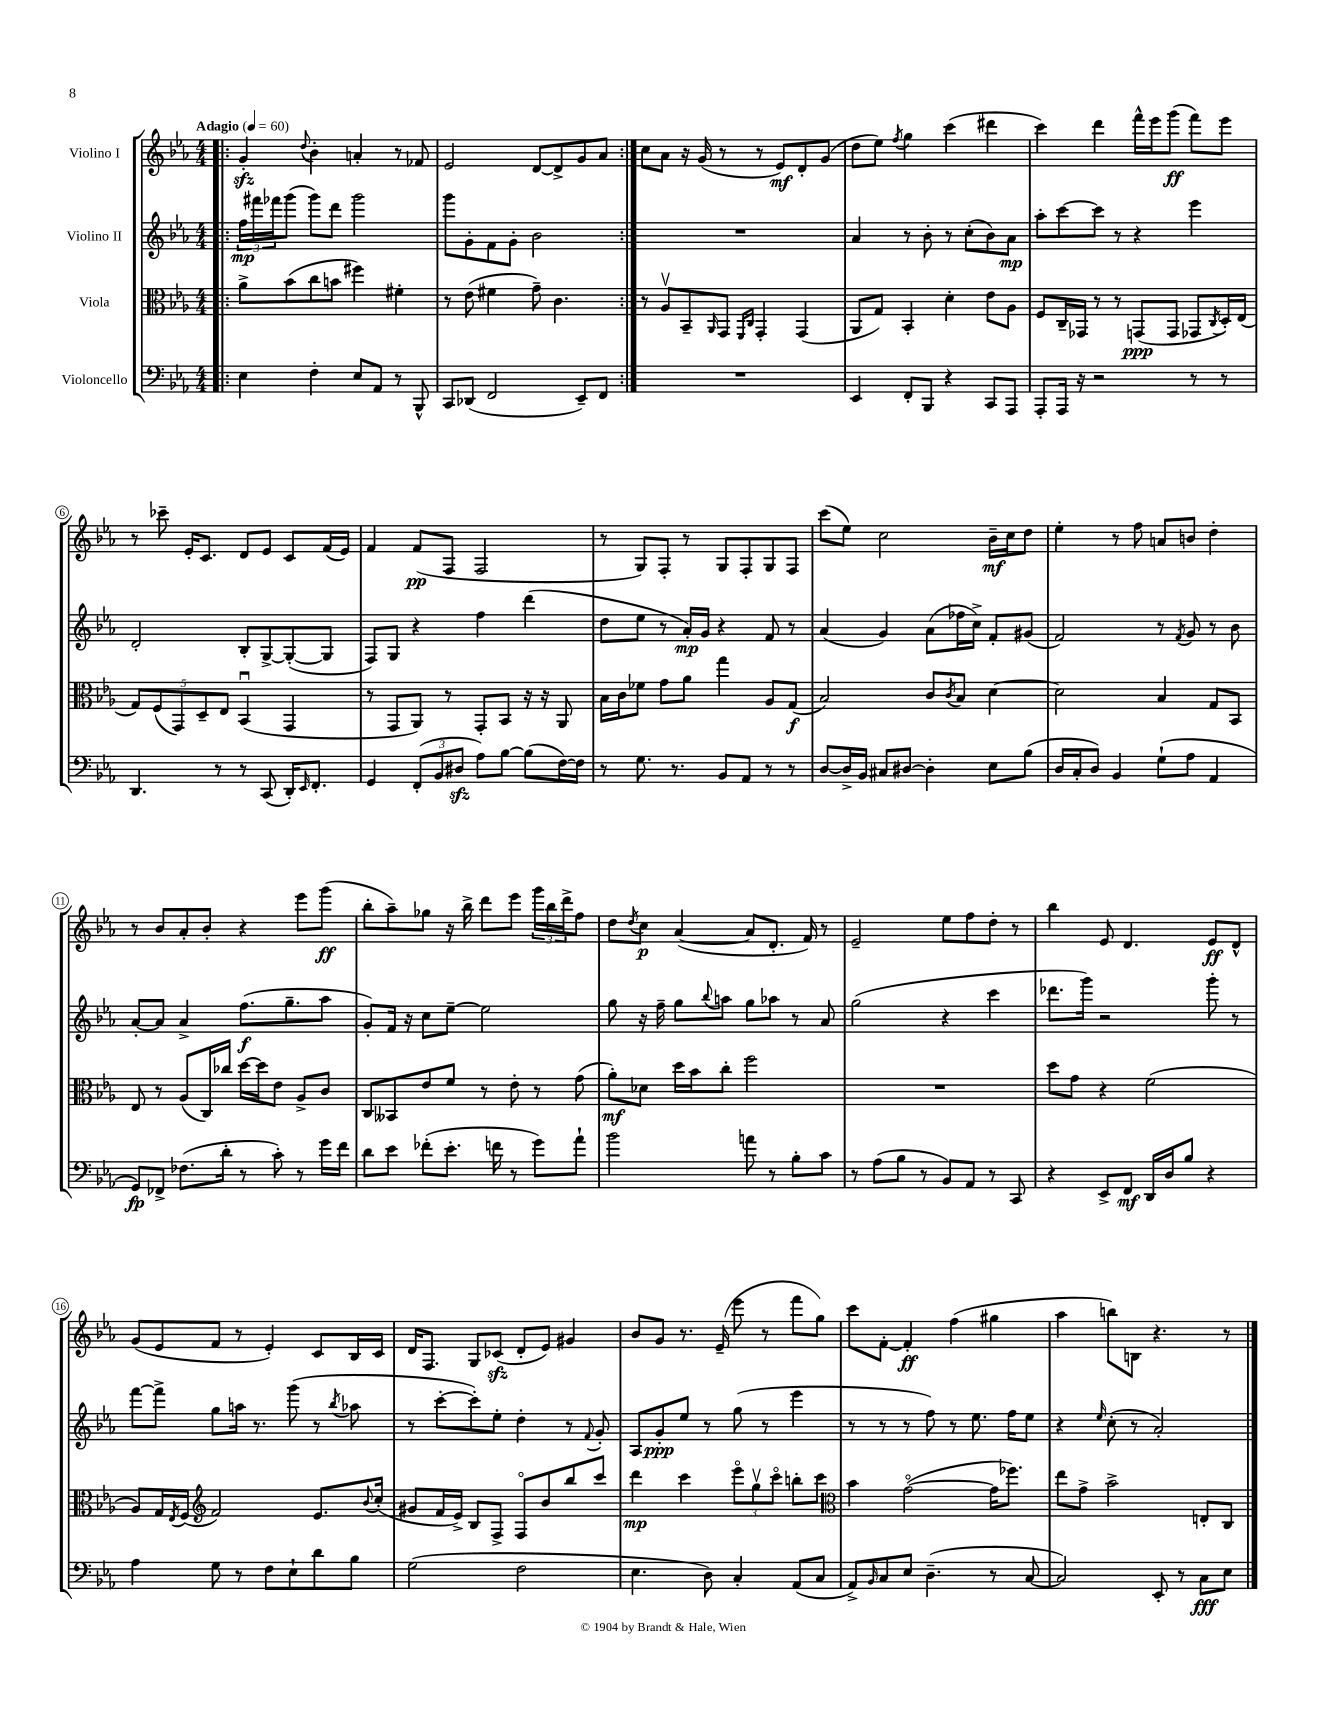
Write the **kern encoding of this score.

**kern	**dynam	**kern	**dynam	**kern	**dynam	**kern	**dynam
*part4	*part4	*part3	*part3	*part2	*part2	*part1	*part1
*staff4	*staff4	*staff3	*staff3	*staff2	*staff2	*staff1	*staff1
*I"Violoncello	*	*I"Viola	*	*I"Violino II	*	*I"Violino I	*
*clefF4	*	*clefC3	*	*clefG2	*	*clefG2	*
*k[b-e-a-]	*	*k[b-e-a-]	*	*k[b-e-a-]	*	*k[b-e-a-]	*
*M4/4	*	*M4/4	*	*M4/4	*	*M4/4	*
*MM60	*	*MM60	*	*MM60	*	*MM60	*
=1!|:	=1!|:	=1!|:	=1!|:	=1!|:	=1!|:	=1!|:	=1!|:
!	!	!	!	!	!	!LO:TX:a:B:t=Adagio	!
4E-\	.	8a-^\L	.	24ff\LL	mp	4gzz'/	.
.	.	.	.	24fff#X\	.	.	.
.	.	.	.	24fff-X\J	.	.	.
.	.	(8b-\	.	(8ggg\J	.	.	.
.	.	.	.	.	.	8qqdd/	.
4F'\	.	8cc\	.	8ggg\L)	.	4b-'\	.
.	.	8bn\J	.	8ddd\J	.	.	.
8E-/L	.	4ff#X\)	.	2ggg\	.	4an'/	.
8AA-/J	.	.	.	.	.	.	.
8r	.	4f#X'\	.	.	.	8r	.
8BBB-^^/	.	.	.	.	.	8f-X/	.
=2	=2	=2	=2	=2	=2	=2	=2
8CC/L	.	8r	.	8ggg\L	.	2e-/	.
(8DD-X/J	.	(8e-\	.	8g'\	.	.	.
2FF/	.	4f#X\	.	8f\	.	.	.
.	.	.	.	8g'\J	.	.	.
.	.	8g~\)	.	2b-\	.	[8d/L	.
.	.	4.c\	.	.	.	8d^/]	.
8EE-~/L)	.	.	.	.	.	8g/	.
8FF/J	.	.	.	.	.	8a-/J	.
=3:|!	=3:|!	=3:|!	=3:|!	=3:|!	=3:|!	=3:|!	=3:|!
1r	.	8r	.	1r	.	8cc\L	.
.	.	8A-v/L	.	.	.	8a-\J	.
.	.	8BB-~/	.	.	.	16r	.
.	.	.	.	.	.	(16g/	.
.	.	16qqAA-/	.	.	.	.	.
.	.	8GG/J	.	.	.	8r	.
.	.	16qqFF/LL	.	.	.	.	.
.	.	16qqC/JJ	.	.	.	.	.
.	.	4GG'/	.	.	.	8r	.
.	.	.	.	.	.	8e-/L)	mf
.	.	(4GG/	.	.	.	8d'/	.
.	.	.	.	.	.	(8g/J	.
=4	=4	=4	=4	=4	=4	=4	=4
4EE-/	.	8AA-/L	.	4a-/	.	8dd\L	.
.	.	8G/J)	.	.	.	8ee-\J)	.
.	.	.	.	.	.	8qff/	.
8FF'/L	.	4BB-'/	.	8r	.	4gg\	.
8BBB-/J	.	.	.	8b-'\	.	.	.
4r	.	4d'\	.	8r	.	(4ccc\	.
.	.	.	.	(8cc'\L	.	.	.
8CC/L	.	8e-\L	.	8b-\)	.	4ddd#X\	.
8AAA-/J	.	8A-\J	.	8a-\J	mp	.	.
=5	=5	=5	=5	=5	=5	=5	=5
8AAA-'/L	.	8F/L	.	8aa-'\L	.	4ccc\)	.
16AAA-/Jk	.	16C~/L	.	[8ccc\	.	.	.
16r	.	16GG-X/JJ	.	.	.	.	.
2r	.	8r	.	8ccc\J]	.	4ddd\	.
.	.	8r	.	8r	.	.	.
.	.	(8GGn/L	ppp	4r	.	16fff^^\LL	.
.	.	.	.	.	.	16eee-\J	.
.	.	8GG/J	.	.	.	(8ggg\J	ff
8r	.	8GG-X/L	.	4eee-\	.	8fff\L)	.
.	.	8qC/	.	.	.	.	.
8r	.	16D'/L)	.	.	.	8eee-\J	.
.	.	(16E-/JJ	.	.	.	.	.
!!LO:LB:g=z
=6	=6	=6	=6	=6	=6	=6	=6
4.DD/	.	10G/L)	.	2d'/	.	8r	.
.	.	(10F/	.	.	.	.	.
.	.	.	.	.	.	8ccc-X~\	.
.	.	10GG/)	.	.	.	.	.
.	.	.	.	.	.	16e-'/KL	.
.	.	10D~/	.	.	.	.	.
.	.	.	.	.	.	8.c/J	.
8r	.	.	.	.	.	.	.
.	.	10E-/J	.	.	.	.	.
8r	.	(4BB-u/	.	8B-'/L	.	8d/L	.
(8CC/	.	.	.	[8G^/	.	8e-/J	.
16DD'/KL)	.	4GG/	.	(8G'/_	.	8c/L	.
16qqEE-/	.	.	.	.	.	.	.
8.FF'/J	.	.	.	.	.	.	.
.	.	.	.	8G/J]	.	(16f/L	.
.	.	.	.	.	.	16e-/JJ)	.
=7	=7	=7	=7	=7	=7	=7	=7
4GG/	.	8r	.	8F/L)	.	4f/	.
.	.	8GG/L	.	8G/J	.	.	.
(12FF'/L	.	8AA-/J)	.	4r	.	(8f/L	pp
12BB-/	.	.	.	.	.	.	.
.	.	8r	.	.	.	8F/J	.
12D#Xzz/J	.	.	.	.	.	.	.
8A-\L)	.	8GG'/L	.	4ff\	.	2F/	.
[8B-\J	.	8BB-/J	.	.	.	.	.
(8B-\L]	.	16r	.	(4ddd\	.	.	.
.	.	16r	.	.	.	.	.
[16F\L)	.	8AA-/	.	.	.	.	.
16F\JJ]	.	.	.	.	.	.	.
=8	=8	=8	=8	=8	=8	=8	=8
8r	.	16B-\LL	.	8dd\L	.	8r	.
.	.	16c\J	.	.	.	.	.
8.G\	.	8f-X\J	.	8ee-\J	.	8G/L)	.
.	.	8g\L	.	8r	.	8F'/J	.
8.r	.	.	.	.	.	.	.
.	.	8a-\J	.	16a-'/LL)	mp	8r	.
.	.	.	.	16g/JJ	.	.	.
8BB-/L	.	4gg\	.	4r	.	8G/L	.
8AA-/J	.	.	.	.	.	8F'/	.
8r	.	8A-/L	.	8f/	.	8G/	.
8r	.	(8G/J	f	8r	.	8F/J	.
=9	=9	=9	=9	=9	=9	=9	=9
[8D/L	.	2B-/)	.	(4a-/	.	(8ccc\L	.
16D^/L]	.	.	.	.	.	8ee-\J)	.
16BB-/JJ	.	.	.	.	.	.	.
8C#X/L	.	.	.	4g/)	.	2cc\	.
[8D#X/J	.	.	.	.	.	.	.
4D#'\]	.	8c/L	.	(8a-\L	.	.	.
.	.	8qc/	.	.	.	.	.
.	.	8B-/J	.	16ff-X\L	.	.	.
.	.	.	.	16cc^\JJ)	.	.	.
8E-\L	.	[4d\	.	8f'/L	.	16b-~\LL	mf
.	.	.	.	.	.	16cc\J	.
(8B-\J	.	.	.	(8g#X/J	.	8dd\J	.
=10	=10	=10	=10	=10	=10	=10	=10
16D/LL	.	2d\]	.	2f/)	.	4ee-'\	.
16C'/J	.	.	.	.	.	.	.
8D/J)	.	.	.	.	.	.	.
4BB-/	.	.	.	.	.	8r	.
.	.	.	.	.	.	8ff\	.
(8G`\L	.	4B-/	.	8r	.	8an/L	.
.	.	.	.	8qf/	.	.	.
8A-\J	.	.	.	8g/	.	8bn/J	.
4AA-/	.	8G/L	.	8r	.	4dd'\	.
.	.	8BB-/J	.	8b-\	.	.	.
!!LO:LB:g=z
=11	=11	=11	=11	=11	=11	=11	=11
8GG/L)	fp	8E-/	.	[8a-'/L	.	8r	.
8FF-X^/J	.	8r	.	8a-/J]	.	8b-/L	.
(8.F-X\L	.	(8A-/L	.	4a-^/	.	8a-'/	.
.	.	16C/L)	.	.	.	8b-'/J	.
16d'\Jk	.	16cc-X/JJ	.	.	.	.	.
8r	.	[16dd\LL	.	(8.ff\L	f	4r	.
.	.	16dd\J]	.	.	.	.	.
8c'\)	.	8e-\J	.	.	.	.	.
.	.	.	.	8.gg~\	.	.	.
8r	.	8A-^/L	.	.	.	8eee-\L	.
16g\LL	.	8c/J	.	8aa-\J	.	(8ggg\J	ff
16f\JJ	.	.	.	.	.	.	.
=12	=12	=12	=12	=12	=12	=12	=12
8d\L	.	8C/L	.	8g'/L)	.	8bb-'\L	.
8e-\J	.	8BB--X/	.	16f/Jk	.	8aa-~\)	.
.	.	.	.	16r	.	.	.
(8f-X'\L	.	8e-/	.	8cc\L	.	8gg-X\J	.
8.e-'\J	.	8f/J	.	[8ee-~\J	.	16r	.
.	.	.	.	.	.	16bb-^\	.
.	.	8r	.	2ee-\]	.	8ddd\L	.
16fn\	.	.	.	.	.	.	.
8r	.	8e-'\	.	.	.	8eee-\J	.
8g\L)	.	8r	.	.	.	24ggg\LL	.
.	.	.	.	.	.	24bb-\	.
.	.	.	.	.	.	24ddd^\J	.
8a-`\J	.	(8g\	.	.	.	8ff\J	.
=13	=13	=13	=13	=13	=13	=13	=13
2b-\	.	8a-'\L)	mf	8gg\	.	8dd\L	.
.	.	.	.	.	.	8qdd/	.
.	.	8d-X\J	.	16r	.	8cc\J	p
.	.	.	.	16ff~\	.	.	.
.	.	16dd\LL	.	8gg\L	.	([4a-/	.
.	.	16b-\J	.	.	.	.	.
.	.	.	.	8qqbb-/	.	.	.
.	.	8cc'\J	.	8aan\J	.	.	.
8an\	.	2ff\	.	8gg\L	.	8a-/L]	.
8r	.	.	.	8aa-X\J	.	8.d'/J	.
8B-'\L	.	.	.	8r	.	.	.
.	.	.	.	.	.	16f/)	.
8c\J	.	.	.	8a-/	.	8r	.
=14	=14	=14	=14	=14	=14	=14	=14
8r	.	1r	.	(2gg\	.	2e-~/	.
(8A-\L	.	.	.	.	.	.	.
8B-\J	.	.	.	.	.	.	.
8r	.	.	.	.	.	.	.
8BB-/L)	.	.	.	4r	.	8ee-\L	.
8AA-/J	.	.	.	.	.	8ff\	.
8r	.	.	.	4ccc\	.	8dd'\J	.
8CC/	.	.	.	.	.	8r	.
=15	=15	=15	=15	=15	=15	=15	=15
4r	.	8dd\L	.	8.ddd-X\L	.	4bb-\	.
.	.	8g\J	.	.	.	.	.
.	.	.	.	16ggg\Jk)	.	.	.
8EE-^/L	.	4r	.	2r	.	8e-/	.
8FF/J	mf	.	.	.	.	4.d/	.
16DD/LL	.	(2f\	.	.	.	.	.
16D/J	.	.	.	.	.	.	.
8B-/J	.	.	.	.	.	.	.
4r	.	.	.	8ggg'\	.	8e-/L	ff
.	.	.	.	8r	.	8d^^/J	.
!!LO:LB:g=z
=16	=16	=16	=16	=16	=16	=16	=16
4A-\	.	8A-/L)	.	[8fff\L	.	(8g/L	.
.	.	16G/L	.	8fff^\J]	.	8e-/	.
.	.	8qE-/	.	.	.	.	.
.	.	(16F/JJ	.	.	.	.	.
*	*	*clefG2	*	*	*	*	*
8G\	.	2f/)	.	8gg\L	.	8f/J	.
8r	.	.	.	16aan\Jk	.	8r	.
.	.	.	.	8.r	.	.	.
8F\L	.	.	.	.	.	4e-'/)	.
8E-`\	.	.	.	(8ggg\	.	.	.
8d\	.	8.e-/L	.	8r	.	8c/L	.
.	.	.	.	8qbb-/	.	.	.
8B-\J	.	.	.	8aa-X\	.	16B-/L	.
.	.	8qqb-/	.	.	.	.	.
.	.	(16cc'/Jk	.	.	.	16c/JJ	.
=17	=17	=17	=17	=17	=17	=17	=17
(2G\	.	8g#X/L	.	8r	.	16d/KL	.
.	.	.	.	.	.	8.F/J	.
.	.	16f/L	.	[8ccc'\L	.	.	.
.	.	16e-^/JJ)	.	.	.	.	.
.	.	8B-/L	.	8ccc'\])	.	8G/L	.
.	.	8F^/J	.	8ee-'\J	.	(8c-Xzz/J	.
2F\	.	8F/L	.	4dd'\	.	8d'/L	.
.	.	8b-/	.	.	.	8e-/J)	.
.	.	8bb-/	.	8r	.	4g#X/	.
.	.	.	.	8qqf/	.	.	.
.	.	8ccc/J	.	8g'/	.	.	.
=18	=18	=18	=18	=18	=18	=18	=18
4.E-\	.	4ddd\	mp	8A-/L	.	8b-/L	.
.	.	.	.	8g'/	ppp	8g/J	.
.	.	4ccc\	.	8ee-/J	.	8.r	.
8D\)	.	.	.	8r	.	.	.
.	.	.	.	.	.	(16e-~/	.
4C'/	.	12eee-\L	.	(8gg\	.	8eee-\	.
.	.	12ggv\	.	.	.	.	.
.	.	.	.	8r	.	8r	.
.	.	12ccc\J	.	.	.	.	.
(8AA-/L	.	8bbn'\L	.	4eee-\	.	8fff\L	.
8C/J	.	8ccc\J	.	.	.	8gg\J)	.
=19	=19	=19	=19	=19	=19	=19	=19
*	*	*clefC3	*	*	*	*	*
8AA-^/L)	.	4b-\	.	8r	.	8ccc\L	.
16qqBB-/	.	.	.	.	.	.	.
8C/	.	.	.	8r	.	[8f'\J	.
8E-/J	.	([2g\	.	8r	.	4f'/]	ff
(4.D~\	.	.	.	8ff\)	.	.	.
.	.	.	.	8r	.	(4ff\	.
.	.	.	.	8.ee-\	.	.	.
8r	.	16g\KL]	.	.	.	4gg#X\	.
.	.	8.ff-X\J)	.	16ff\KL	.	.	.
[8C/	.	.	.	8ee-\J	.	.	.
=20	=20	=20	=20	=20	=20	=20	=20
2C/])	.	8ee-\L	.	4r	.	4aa-\	.
.	.	8g^\J	.	.	.	.	.
.	.	.	.	16qqee-/	.	.	.
.	.	2b-^\	.	(8cc'\	.	8bbn\L)	.
.	.	.	.	8r	.	8Bn\J	.
8EE-'/	.	.	.	2a-'/)	.	4.r	.
8r	.	.	.	.	.	.	.
8C\L	fff	8En'/L	.	.	.	.	.
8E-\J	.	8C/J	.	.	.	8r	.
==	==	==	==	==	==	==	==
*-	*-	*-	*-	*-	*-	*-	*-
